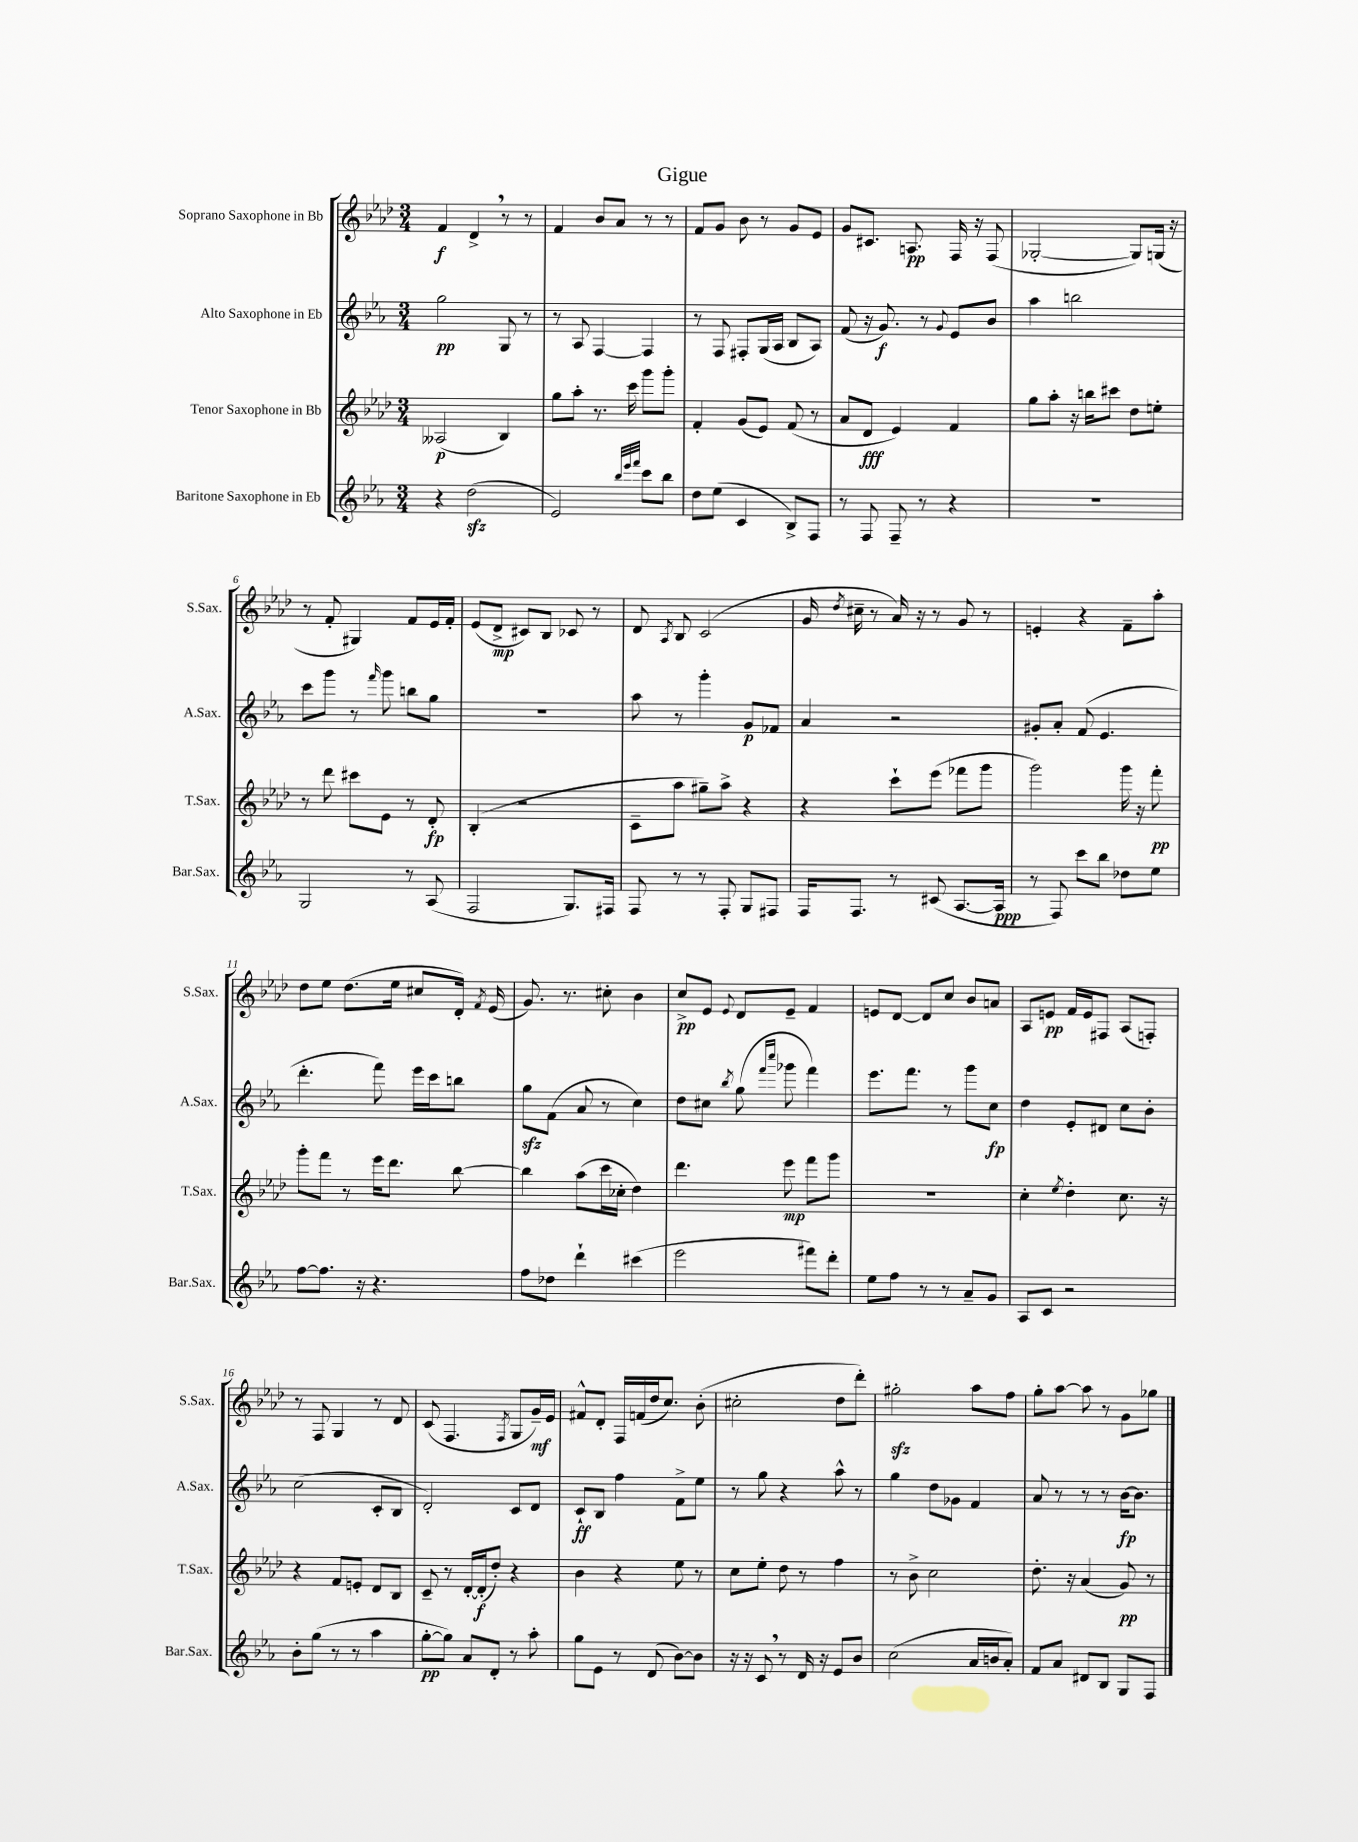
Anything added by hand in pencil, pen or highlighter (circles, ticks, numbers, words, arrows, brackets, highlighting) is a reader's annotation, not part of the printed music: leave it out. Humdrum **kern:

**kern	**kern	**kern	**kern
*staff4	*staff3	*staff2	*staff1
*clefG2	*clefG2	*clefG2	*clefG2
*k[b-e-a-]	*k[b-e-a-d-]	*k[b-e-a-]	*k[b-e-a-d-]
*M3/4	*M3/4	*M3/4	*M3/4
4r	(2A--	2gg	4f
(2dd	.	.	4d-^
.	4B-)	8G	8r
.	.	8r	8r
=	=	=	=
2e-)	8gg	8r	4f
.	8aa-'	8A-	.
.	8.r	[4F	8b-
.	.	.	8a-
.	16ccc	.	.
32qqbb-	.	.	.
32qqeee-	.	.	.
32qqfff	.	.	.
8ccc	8ggg	4F]	8r
8bb-	8ggg'	.	8r
=	=	=	=
8dd	4f'	8r	8f
(8ee-	.	8F	8g
4c	(8g	8F#'	8b-
.	8e-)	(16G	8r
.	.	16A-	.
8B-^)	(8f	8B-	8g
8F	8r	8A-)	8e-
=	=	=	=
8r	8a-	(8f	8g
8F	8d-	16r	8.c#
.	.	8.g)	.
8F~	4e-)	.	.
.	.	.	8.A
8r	.	8r	.
.	.	8qqg	.
4r	4f	8e-	16F
.	.	.	16r
.	.	8b-	(8F
=	=	=	=
2.r	8gg	4aa-	[2G-'
.	8aa-'	.	.
.	16r	2bb	.
.	16bb	.	.
.	8ccc#	.	.
.	8dd-	.	8G-])
.	8ee'	.	(16G
.	.	.	16r
=	=	=	=
2G	8r	8ccc	8r
.	8ddd-	8ggg	8f'
.	8ccc#	8r	4G#)
.	.	16qqfff	.
.	8e-	8ggg	.
8r	8r	8bb	8f
(8A-	8d-'	8gg	16e-
.	.	.	16f'
=	=	=	=
2F	(4B-'	2.r	(8e-
.	.	.	8d-^
.	2r	.	8c#)
.	.	.	8B-
8.G)	.	.	8c-
.	.	.	8r
16F#	.	.	.
=	=	=	=
8F	8c~	8aa-	8d-
.	.	.	8qA-
8r	8aa-	8r	8B-
8r	8gg#~)	4ggg'	(2c
8F'	8aa-^	.	.
8G	4r	8g	.
8F#	.	8f-	.
=	=	=	=
16F	4r	4a-	16g
.	.	.	8qdd-
8.F	.	.	16cc#~
.	.	.	8r
8r	8ccc`	2r	16a-)
.	.	.	16r
(8c#	(8eee-	.	8r
[8.A-	8fff-	.	8g
.	8ggg	.	8r
16A-]	.	.	.
=	=	=	=
8r	2ggg)	8g#'	4e'
8F)	.	8a-'	.
8ccc	.	(8f	4r
8bb-	.	4.e-	.
8dd-	16ggg	.	8f~
.	16r	.	.
8ee-	8fff'	.	8aa-'
=	=	=	=
[8ff	8ggg'	4.ddd'	8dd-
8.ff]	8fff	.	8ee-
.	8r	.	(8.dd-
16r	.	.	.
4.r	16eee-	8fff)	.
.	8.ddd-	.	16ee-
.	.	16eee-	8cc#
.	.	16ccc	.
.	[8bb-	8bb	16d-')
.	.	.	8qf
.	.	.	(16e-
=	=	=	=
8ff	4bb-]	8gg	8.g)
8dd-	.	(8f	.
.	.	.	8.r
4ddd`	(8aa-	8a-	.
.	16ccc	8r	8cc#'
.	16cc-'	.	.
(4ccc#	4dd-)	4cc)	4b-
=	=	=	=
2eee-	4.ddd-	8dd	8cc^
.	.	8cc#	8e-
.	.	8qbb-	8qqe-
.	.	(8gg	8d-
.	.	16qqfff	.
.	.	16qqcccc	.
.	8eee-	8ggg-	8e-~
8fff#)	8fff	4fff)	4f
8ddd'	8ggg	.	.
=	=	=	=
8ee-	2.r	8.eee-	8e
8ff	.	.	[8d-
.	.	8.fff	.
8r	.	.	8d-]
8r	.	8r	8cc
8a-~	.	8ggg	8b-
8g	.	8cc	8a
=	=	=	=
8A-	4cc'	4dd	8A-
8c	.	.	8e
.	8qee-	.	.
2r	4dd-'	8e-'	16f
.	.	.	16e
.	.	8d#	8F#
.	8.cc	8cc	(8A-
.	.	8b-'	8F')
.	16r	.	.
=	=	=	=
8b-'	4r	(2cc	8r
(8gg	.	.	8F
8r	8f	.	4G
8r	8e'	.	.
4aa-	8d-	8c'	8r
.	8B-	8B-	8d-
=	=	=	=
[8gg'	8c~	2d')	(8c
8gg])	8r	.	4.F
8a-	[16d-'	.	.
.	(16d-']	.	.
8d'	8dd-')	.	.
.	.	.	8qF
8r	4r	8c	8G
8aa-'	.	8d	16g~)
.	.	.	16e-
=	=	=	=
8gg	4b-	8c`	8f#^^
8e-	.	8B-	8d-'
8r	4r	4ff	16F
.	.	.	(16f
(8d	.	.	16dd-
.	.	.	8.cc)
[8b-)	8ee-	8f^	.
8b-]	8r	8ee-	(8b-'
=	=	=	=
16r	8cc	8r	2cc#'
16r	.	.	.
8c	8ee-'	8gg	.
8r	8dd-	4r	.
16d	8r	.	.
16r	.	.	.
8e-	4ff	8aa-^^	8dd-
8b-	.	8r	8ddd-')
=	=	=	=
(2cc	8r	4gg	2gg#'
.	8b-^	.	.
.	2cc	8dd	.
.	.	8g-	.
16a-	.	4f	8aa-
16b	.	.	.
8a-')	.	.	8ff
=	=	=	=
8f	8.dd-'	8a-	8gg'
8a-	.	8r	[8aa-
.	16r	.	.
8d#	(4a-	8r	8aa-]
8B-	.	8r	8r
8G	8g)	[16b-	8g
.	.	8.b-]	.
8F	8r	.	8gg-
==	==	==	==
*-	*-	*-	*-
